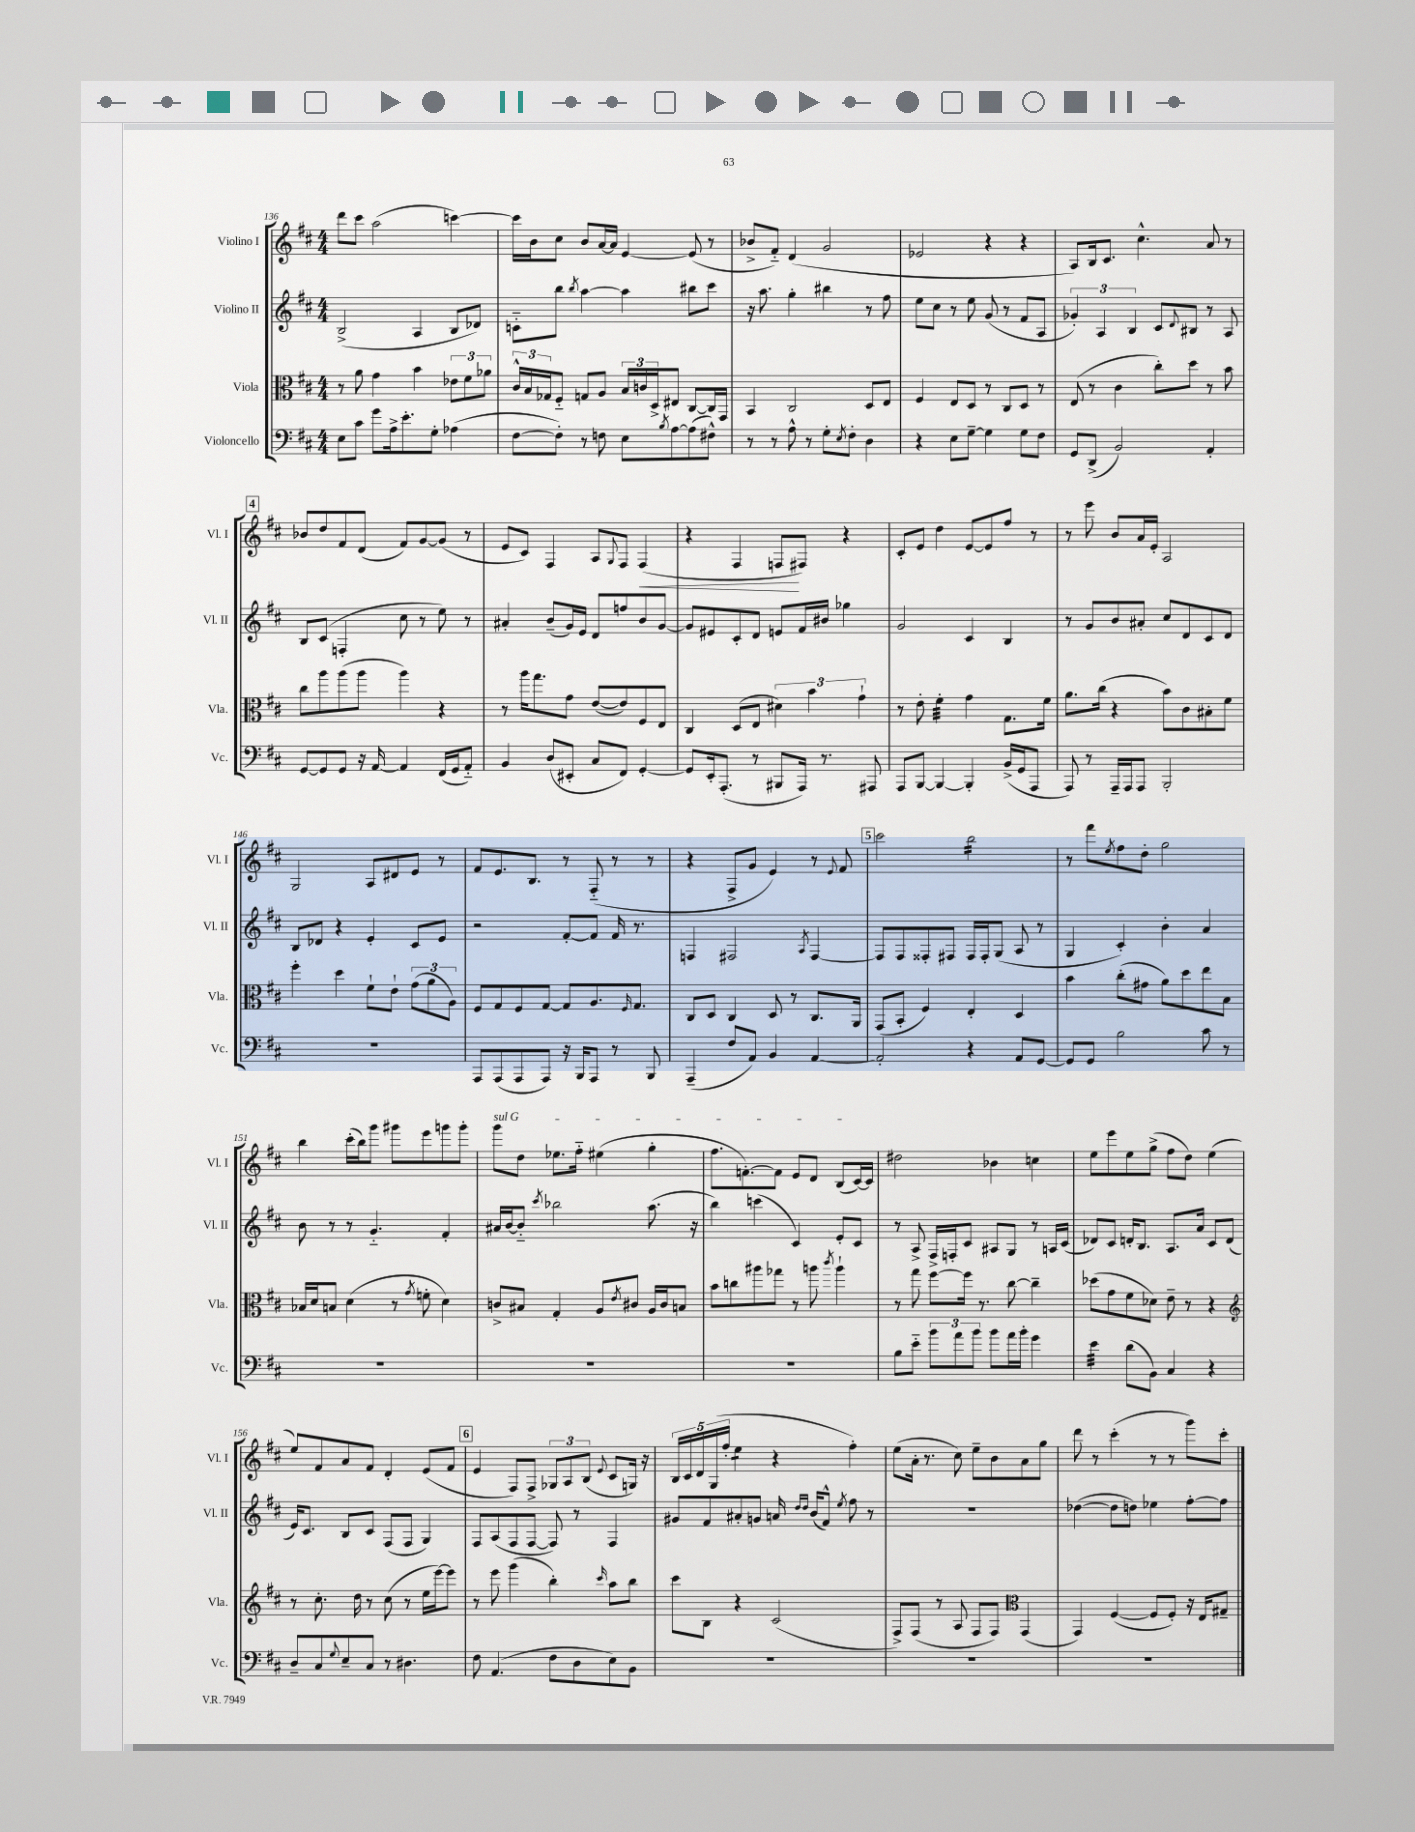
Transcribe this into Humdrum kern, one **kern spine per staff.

**kern	**kern	**kern	**kern
*staff4	*staff3	*staff2	*staff1
*clefF4	*clefC3	*clefG2	*clefG2
*k[f#c#]	*k[f#c#]	*k[f#c#]	*k[f#c#]
*M4/4	*M4/4	*M4/4	*M4/4
8E	8r	(2B^	8ddd
8c#	8a	.	8ccc#
8g	4g	.	(2aa
16A^	.	.	.
8.e'	.	.	.
.	4b	4A	.
8G'	.	.	.
(4A-	12e-	8B	[4ccc)
.	12f#	.	.
.	.	8d-)	.
.	12a-	.	.
=	=	=	=
[8F#	24c#^^	8c'~	16ccc]
.	24B	.	.
.	.	.	16b
.	24G-	.	.
8F#'])	8F#'~	8bb	8cc#
.	.	8qbb	.
8r	8G	[4aa	8b
8F	8A	.	[16a
.	.	.	16a]
8E	24B	4aa]	[4e
.	24c	.	.
.	24D^	.	.
8qB	.	.	.
[8A	8E#	.	.
(8A]	[8C#	8bb#	(8e]
8F#^^)	16C#]	8ccc#	8r
.	16GG	.	.
=	=	=	=
8r	4BB	16r	8b-^
.	.	8.aa	.
8r	.	.	8f#'~)
8A^^	2C#	4gg'	(4d
8r	.	.	.
8G'	.	4bb#	2g
8qE	.	.	.
8F#'	.	.	.
4D	8D	8r	.
.	8E	8ff#	.
=	=	=	=
4r	4F#	8ee	2e-
.	.	8cc#	.
8E	8E	8r	.
[8G~	8D	8ee	.
4G]	8r	(8g	4r
.	8C#	8r	.
8G	8D	8f#	4r
8F#	8r	8A	.
=	=	=	=
8GG	(8E	6g-')	8A)
(8DD^	8r	.	16B
.	.	6A	.
.	.	.	8.c#
2BB)	4c#	.	.
.	.	6B	.
.	.	.	4.cc#^^
.	8cc#')	8c#	.
.	.	8qqd	.
.	8dd	8B#	.
4AA'	8r	8r	8a
.	8b	8A	8r
=	=	=	=
[8GG	8cc#	8B	8b-
8GG]	8aa	(8c#	8dd
8GG	(8aa	4F'	8f#
16r	8aa	.	(8d
[16AA	.	.	.
4AA]	4aa)	8cc#	8f#)
.	.	8r	[8g
(16FF#	4r	8ee)	(8g]
16GG	.	.	.
8AA'~)	.	8r	8r
=	=	=	=
4BB	8r	4a#'	8e
.	16aa	.	8c#)
.	8.gg	.	.
(8D	.	(8b~	4F#
8EE#'	8g	16g)	.
.	.	16e	.
8C#	([8e	8d	8A
.	.	.	8qqG
8FF#)	8e])	8ff	8F#
[4GG'	8F#	8b	(4F#
.	8E	[8g	.
=	=	=	=
8GG]	4C#	8g]	4r
16EE'	.	8e#	.
(8.AAA'	.	.	.
.	(8D	8c#'	4F#
8r	8E	8d	.
8BBB#	6d#)	8e	8F
16AAA)	.	16f#	8F#)
.	6b	.	.
8.r	.	16b#	.
.	.	4gg-	4r
.	6g`	.	.
8AAA#	.	.	.
=	=	=	=
8AAA	8r	2g	8c#'
[8BBB	8e'	.	8e
4BBB_	4f#'	.	4dd
4BBB']	4g	4c#	[8e
.	.	.	8e]
(16BB^	8.G	4B	8ff#
16GG	.	.	.
8AAA	.	.	8r
.	16f#	.	.
=	=	=	=
8AAA)	8.a	8r	8r
8r	.	8g	8eee
.	(16cc#	.	.
16AAA~	4r	8b	8b
16AAA	.	.	.
8AAA	.	8a#'	16a
.	.	.	16e'
2BBB'	8b)	8cc#	2A
.	8c#	8d	.
.	8B#'	8c#	.
.	8f#	8d	.
=	=	=	=
1r	4ff#'	8B	2G
.	.	8d-	.
.	4dd	4r	.
.	8f#`	4e'	8A
.	8e`	.	8d#
.	(12g	8c#	8e
.	12a	.	.
.	.	8e	8r
.	12A)	.	.
=	=	=	=
8AAA	8F#	2r	8f#
(8AAA	8G	.	8.e
8AAA	8F#	.	.
.	.	.	8.B
8AAA)	[8G	.	.
16r	8G]	[8f#'	8r
16BBB	.	.	.
8AAA	8.A	8f#]	(8F#'~
8r	.	16f#	8r
.	16qqF#	.	.
.	8.G	8.r	.
8BBB	.	.	8r
=	=	=	=
(4AAA~	8C#	4F	4r
.	8D	.	.
8F#	4C#	2F#	8F#^
8AA)	.	.	8g
4BB	8D	.	4e)
.	8r	.	.
.	.	8qA	.
[4AA	8.C#	[4F#	8r
.	.	.	8qqe
.	.	.	8f#
.	16AA	.	.
=	=	=	=
2AA']	(8GG	8F#]	2ccc#
.	8BB'	8F#	.
.	4F#)	8F##'	.
.	.	8F#	.
4r	4E'	16F#	2bb
.	.	16F#'	.
.	.	(8G	.
8AA	4D	8A	.
[8GG	.	8r	.
=	=	=	=
8GG]	4b	4G	8r
8GG	.	.	8fff#
.	.	.	8qee
2B	(8cc#'	4c#')	8ff#
.	8g#	.	8dd'
.	8a)	4b'	2gg
.	8dd	.	.
8c#	8ee	4a	.
8r	8B	.	.
=	=	=	=
1r	16B-	8b	4bb
.	16d	.	.
.	8B	8r	.
.	(4d	8r	(16ccc#'
.	.	.	16bb)
.	.	4.g'~	8ggg
.	8r	.	8ggg#
.	8qg	.	.
.	8f'	.	8eee
.	4d)	4f#'	8ggg
.	.	.	8ggg'
=	=	=	=
1r	8c^	16a#	8ggg
.	.	[16b	.
.	8B#	8b'~]	8dd
.	.	8qccc#	.
.	4G'	2bb-	8.ee-
.	.	.	16ff#'~
.	8A	.	(4ee#
.	8qe	.	.
.	8c#	.	.
.	16A	(8.aa	4gg'
.	16c#	.	.
.	8B	.	.
.	.	16r	.
=	=	=	=
1r	8b	4bb)	8.ff#
.	8cc	.	.
.	.	.	[8.f')
.	8aa#	(4ccc	.
.	8gg-	.	8f]
.	8r	4c#)	8e
.	8aa	.	8d
.	8qccc#	.	.
.	4aa`	8e'	(8B
.	.	8c#	[16c#)
.	.	.	16c#]
=	=	=	=
8B	8r	8r	2dd#
8e'~	8gg	8A^	.
12b	[8ff#	16F#^	.
.	.	16F'	.
12a	.	.	.
.	16ff#]	8c#	.
12b	.	.	.
.	8.r	.	.
8b	.	8A#	4b-
16a	[8cc#	8G	.
16b'	.	.	.
4g	4cc#~]	8r	4cc
.	.	16A	.
.	.	(16c#	.
=	=	=	=
4e	(8dd-	8d-)	8ee
.	8g	8c#	8eee
(8d	8f#	16d'	8ee
.	.	8.B	.
8BB)	8d-)	.	(8gg^
4C#	8e~	8.A	8ff#
.	8r	.	8dd)
.	.	16a	.
4r	4r	8c#	(4ee
.	.	(8d	.
=	=	=	=
*	*clefG2	*	*
8D~	8r	16e)	8ee)
.	.	8.c#	.
8C#	8.cc#'	.	8f#
8qqG	.	.	.
8E~	.	8B	8a
.	16dd	.	.
8C#	8r	8c#	8f#
8r	(8cc#	(8F#	4d'
4.D#	8r	8F#	.
.	16ee	4G)	(8e
.	[16eee)	.	.
.	8eee]	.	8f#
=	=	=	=
8F#	8r	8F#	4e
(4.AA	8eee	(8A	.
.	(4ggg	8F#	8F#)
.	.	[8F#	8F#^
8F#	4bb')	8F#])	12G-
.	.	.	12A
8D	.	8r	.
.	.	.	(12B
.	16qqccc#	.	8qqe
8E)	8aa	4F#	8c#
8BB	8bb	.	16G)
.	.	.	16r
=	=	=	=
1r	8ccc#	8g#	20B
.	.	.	20c#
.	.	.	20d
.	8B	8f#	.
.	.	.	(20G
.	.	.	20ff#'
.	4r	8a#'	4ee
.	.	8g	.
.	(2c#	16a	4r
.	.	16qqdd	.
.	.	16qqdd	.
.	.	(16b	.
.	.	8f#^^)	.
.	.	8qee	.
.	.	8ff#	4ff#')
.	.	8r	.
=	=	=	=
1r	8F#^)	1r	(8ee
.	(8F#	.	16a'
.	.	.	8.r
.	8r	.	.
.	8A	.	8cc#)
.	8F#	.	8ee~
.	8F#)	.	8b
*	*clefC3	*	*
.	(4GG	.	8a
.	.	.	8gg
=	=	=	=
1r	4GG)	([4dd-	8ddd
.	.	.	8r
.	([4F#	8dd-]	(4ccc#'
.	.	8dd)	.
.	8F#]	4ee-	8r
.	8F#')	.	8r
.	16r	[8ff#'	8ggg)
.	16E	.	.
.	8G#~	8ff#]	8ccc#'
==	==	==	==
*-	*-	*-	*-
